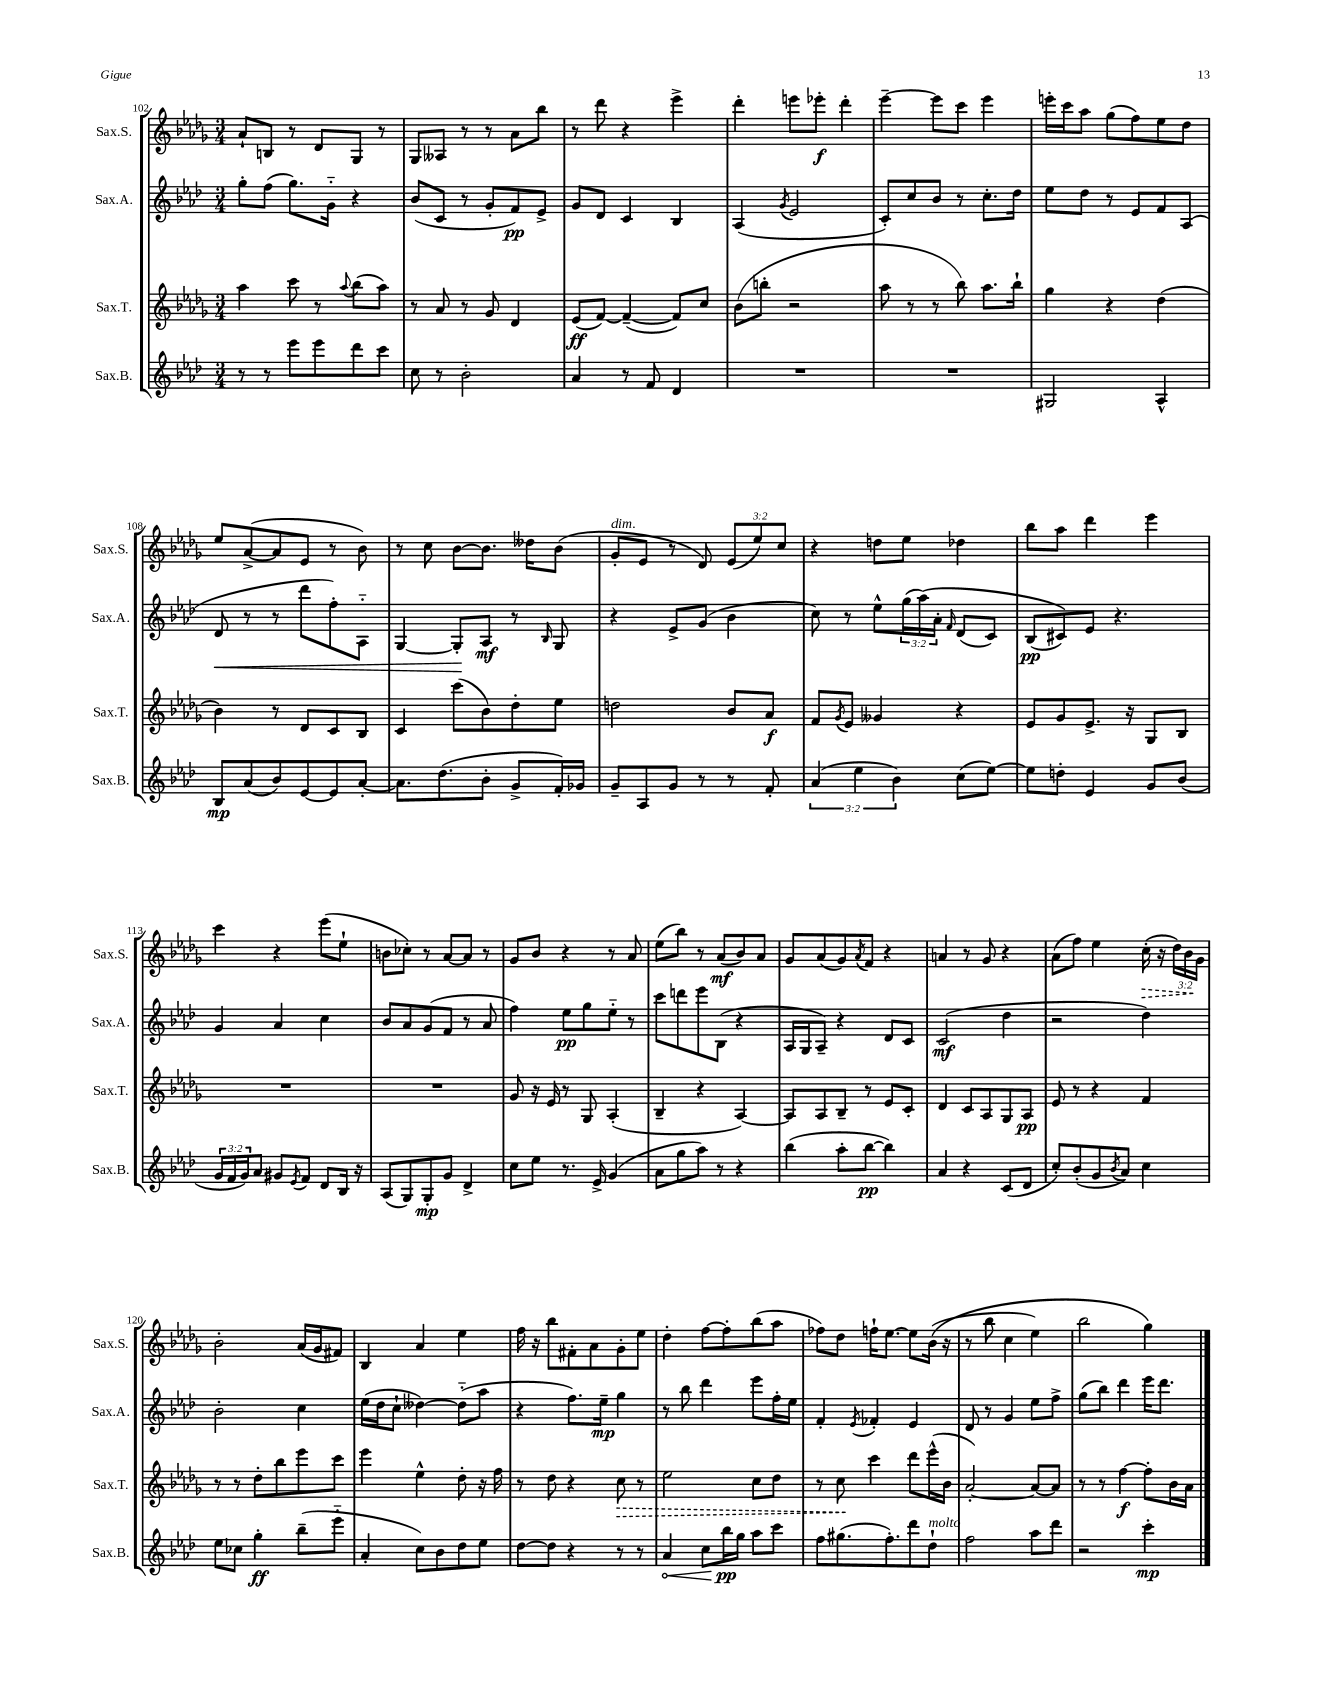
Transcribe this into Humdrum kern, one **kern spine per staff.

**kern	**kern	**kern	**kern
*staff4	*staff3	*staff2	*staff1
*clefG2	*clefG2	*clefG2	*clefG2
*k[b-e-a-d-]	*k[b-e-a-d-g-]	*k[b-e-a-d-]	*k[b-e-a-d-g-]
*M3/4	*M3/4	*M3/4	*M3/4
8r	4aa-	8gg'	8a-`
8r	.	(8ff	8B
8eee-	8ccc	8.gg)	8r
8eee-	8r	.	8d-
.	.	16g'~	.
.	8qqaa-	.	.
8ddd-	(8bb-	4r	8G-
8ccc	8aa-)	.	8r
=	=	=	=
8cc	8r	(8b-	8G-
8r	8a-	8c	8A--
2b-'	8r	8r	8r
.	8g-	8g'	8r
.	4d-	8f)	8a-
.	.	8e-^	8bb-
=	=	=	=
4a-	(8e-	8g	8r
.	[8f)	8d-	8ddd-
8r	(4f~_	4c	4r
8f	.	.	.
4d-	8f])	4B-	4eee-^
.	8cc	.	.
=	=	=	=
2.r	(8b-	(4A-	4ddd-'
.	8bb'	.	.
.	.	8qg	.
.	2r	2e-	8eee
.	.	.	8eee-'
.	.	.	4ddd-'
=	=	=	=
2.r	8aa-	8c')	[4eee-~
.	8r	8cc	.
.	8r	8b-	8eee-]
.	8bb-)	8r	8ccc
.	8.aa-	8.cc'	4eee-
.	16bb-`	16dd-	.
=	=	=	=
2G#	4gg-	8ee-	16eee'
.	.	.	16ccc
.	.	8dd-	8aa-
.	4r	8r	(8gg-
.	.	8e-	8ff)
4A-^^	(4dd-	8f	8ee-
.	.	(8A-	8dd-
=	=	=	=
8B-	4b-)	8d-	8ee-
(8a-	.	8r	([8a-^
8b-)	8r	8r	8a-]
[8e-	8d-	8ddd-	8e-
8e-]	8c	8ff')	8r
[8a-'	8B-	8A-'~	8b-)
=	=	=	=
8.a-]	4c	[4G	8r
.	.	.	8cc
(8.dd-	.	.	.
.	(8ccc	8G']	[8b-
8b-'	8b-)	8A-	8.b-]
8g^	8dd-'	8r	.
.	.	.	16dd--
.	.	16qqB-	.
16f')	8ee-	8G	(8b-
16g-	.	.	.
=	=	=	=
8g~	2dd	4r	8g-'
8A-	.	.	8e-
8g	.	8e-^	8r
8r	.	(8g	8d-)
8r	8b-	4b-	(12e-
.	.	.	12ee-)
8f'	8a-	.	.
.	.	.	12cc
=	=	=	=
(6a-	8f	8cc)	4r
.	8qg-	.	.
.	8e-	8r	.
6ee-	.	.	.
.	4g--	8ee-^^	8dd
6b-)	.	.	.
.	.	(24gg	8ee-
.	.	&(24aa-)	.
.	.	24a-'	.
.	.	16qqf	.
(8cc	4r	(8d-	4dd-
[8ee-)	.	8c)	.
=	=	=	=
8ee-]	8e-	(8B-	8bb-
8dd'	8g-	8c#)&)	8aa-
4e-	8.e-^	8e-	4ddd-
.	.	4.r	.
.	16r	.	.
8g	8G-	.	4eee-
(8b-	8B-	.	.
=	=	=	=
24g	2.r	4g	4ccc
24f	.	.	.
24g)	.	.	.
8a-	.	.	.
8g#	.	4a-	4r
8qe-	.	.	.
8f	.	.	.
8d-	.	4cc	(8eee-
16B-	.	.	8ee-`
16r	.	.	.
=	=	=	=
(8A-	2.r	8b-	8b
8G)	.	8a-	8cc-')
8G'	.	(8g	8r
8g	.	8f	[8a-
4d-^	.	8r	8a-]
.	.	8a-	8r
=	=	=	=
8cc	8g-	4ff)	8g-
8ee-	16r	.	8b-
.	16e-	.	.
8.r	8r	8ee-	4r
.	8G-	8gg	.
16e-^	.	.	.
(4g	(4A-'	8ee-'~	8r
.	.	8r	8a-
=	=	=	=
8a-	4B-~	8ccc	(8ee-
8gg	.	8ddd	8bb-)
8aa-)	4r	8eee-	8r
8r	.	(8B-	(8a-
4r	[4A-)	4r	8b-)
.	.	.	8a-
=	=	=	=
(4bb-	8A-]	16A-	8g-
.	.	16G	.
.	8A-	8A-~)	(8a-
8aa-'	8B-~	4r	8g-)
.	.	.	8qa-
[8bb-	8r	.	8f
4bb-])	8e-	8d-	4r
.	8c'	8c	.
=	=	=	=
4a-	4d-	(2c	4a
4r	8c	.	8r
.	8A-	.	8g-
(8c	8G-	4dd-	4r
8d-	8A-	.	.
=	=	=	=
8cc')	8e-	2r	(8a-
(8b-'	8r	.	8ff)
8g	4r	.	4ee-
8qb-	.	.	.
8a-)	.	.	.
4cc	4f	4dd-)	(16cc'
.	.	.	16r
.	.	.	24dd-)
.	.	.	24b-
.	.	.	24g-
=	=	=	=
8ee-	8r	2b-'	2b-'
8cc-	8r	.	.
4gg'	8dd-'	.	.
.	8bb-	.	.
(8bb-~	8eee-	4cc	(16a-
.	.	.	16g-
8eee-'~	8ccc	.	8f#)
=	=	=	=
4a-'	4eee-	(16ee-	4B-
.	.	16dd-	.
.	.	8cc`	.
8cc)	4ee-^^	[4dd--)	4a-
8b-	.	.	.
8dd-	8dd-'	(8dd--'~]	4ee-
8ee-	16r	8aa-	.
.	16ff	.	.
=	=	=	=
[8dd-	8r	4r	16ff
.	.	.	16r
8dd-]	8dd-	.	8bb-
4r	4r	8.ff)	8f#'
.	.	.	8a-
.	.	16ee-~	.
8r	8cc	4gg	8g-'
8r	8r	.	8ee-
=	=	=	=
4a-	2ee-	8r	4dd-'
.	.	8bb-	.
8cc	.	4ddd-	[8ff
16bb-	.	.	8ff']
16gg	.	.	.
8aa-	8cc	8eee-	(8bb-
8ccc	8dd-	16ff'	8aa-
.	.	16ee-	.
=	=	=	=
8ff	8r	4f'	8ff-)
(8.gg#	8cc	.	8dd-
.	.	8qe-	.
.	4ccc	4f-'	16ff`
8.ff')	.	.	[8.ee-
8ddd-	8ddd-	4e-	8ee-]
8dd-`	(16eee-^^	.	&((16b-
.	16b-	.	16r
=	=	=	=
2ff	[2a-')	8d-	8r
.	.	8r	8bb-
.	.	4g	4cc
8aa-	8a-_	8ee-	4ee-)
8ddd-	8a-]	8ff^	.
=	=	=	=
2r	8r	(8gg	2bb-
.	8r	8bb-)	.
.	[4ff	4ddd-	.
4ccc'	8ff']	16eee-	4gg-&)
.	.	8.ddd-	.
.	16b-	.	.
.	16a-	.	.
==	==	==	==
*-	*-	*-	*-
